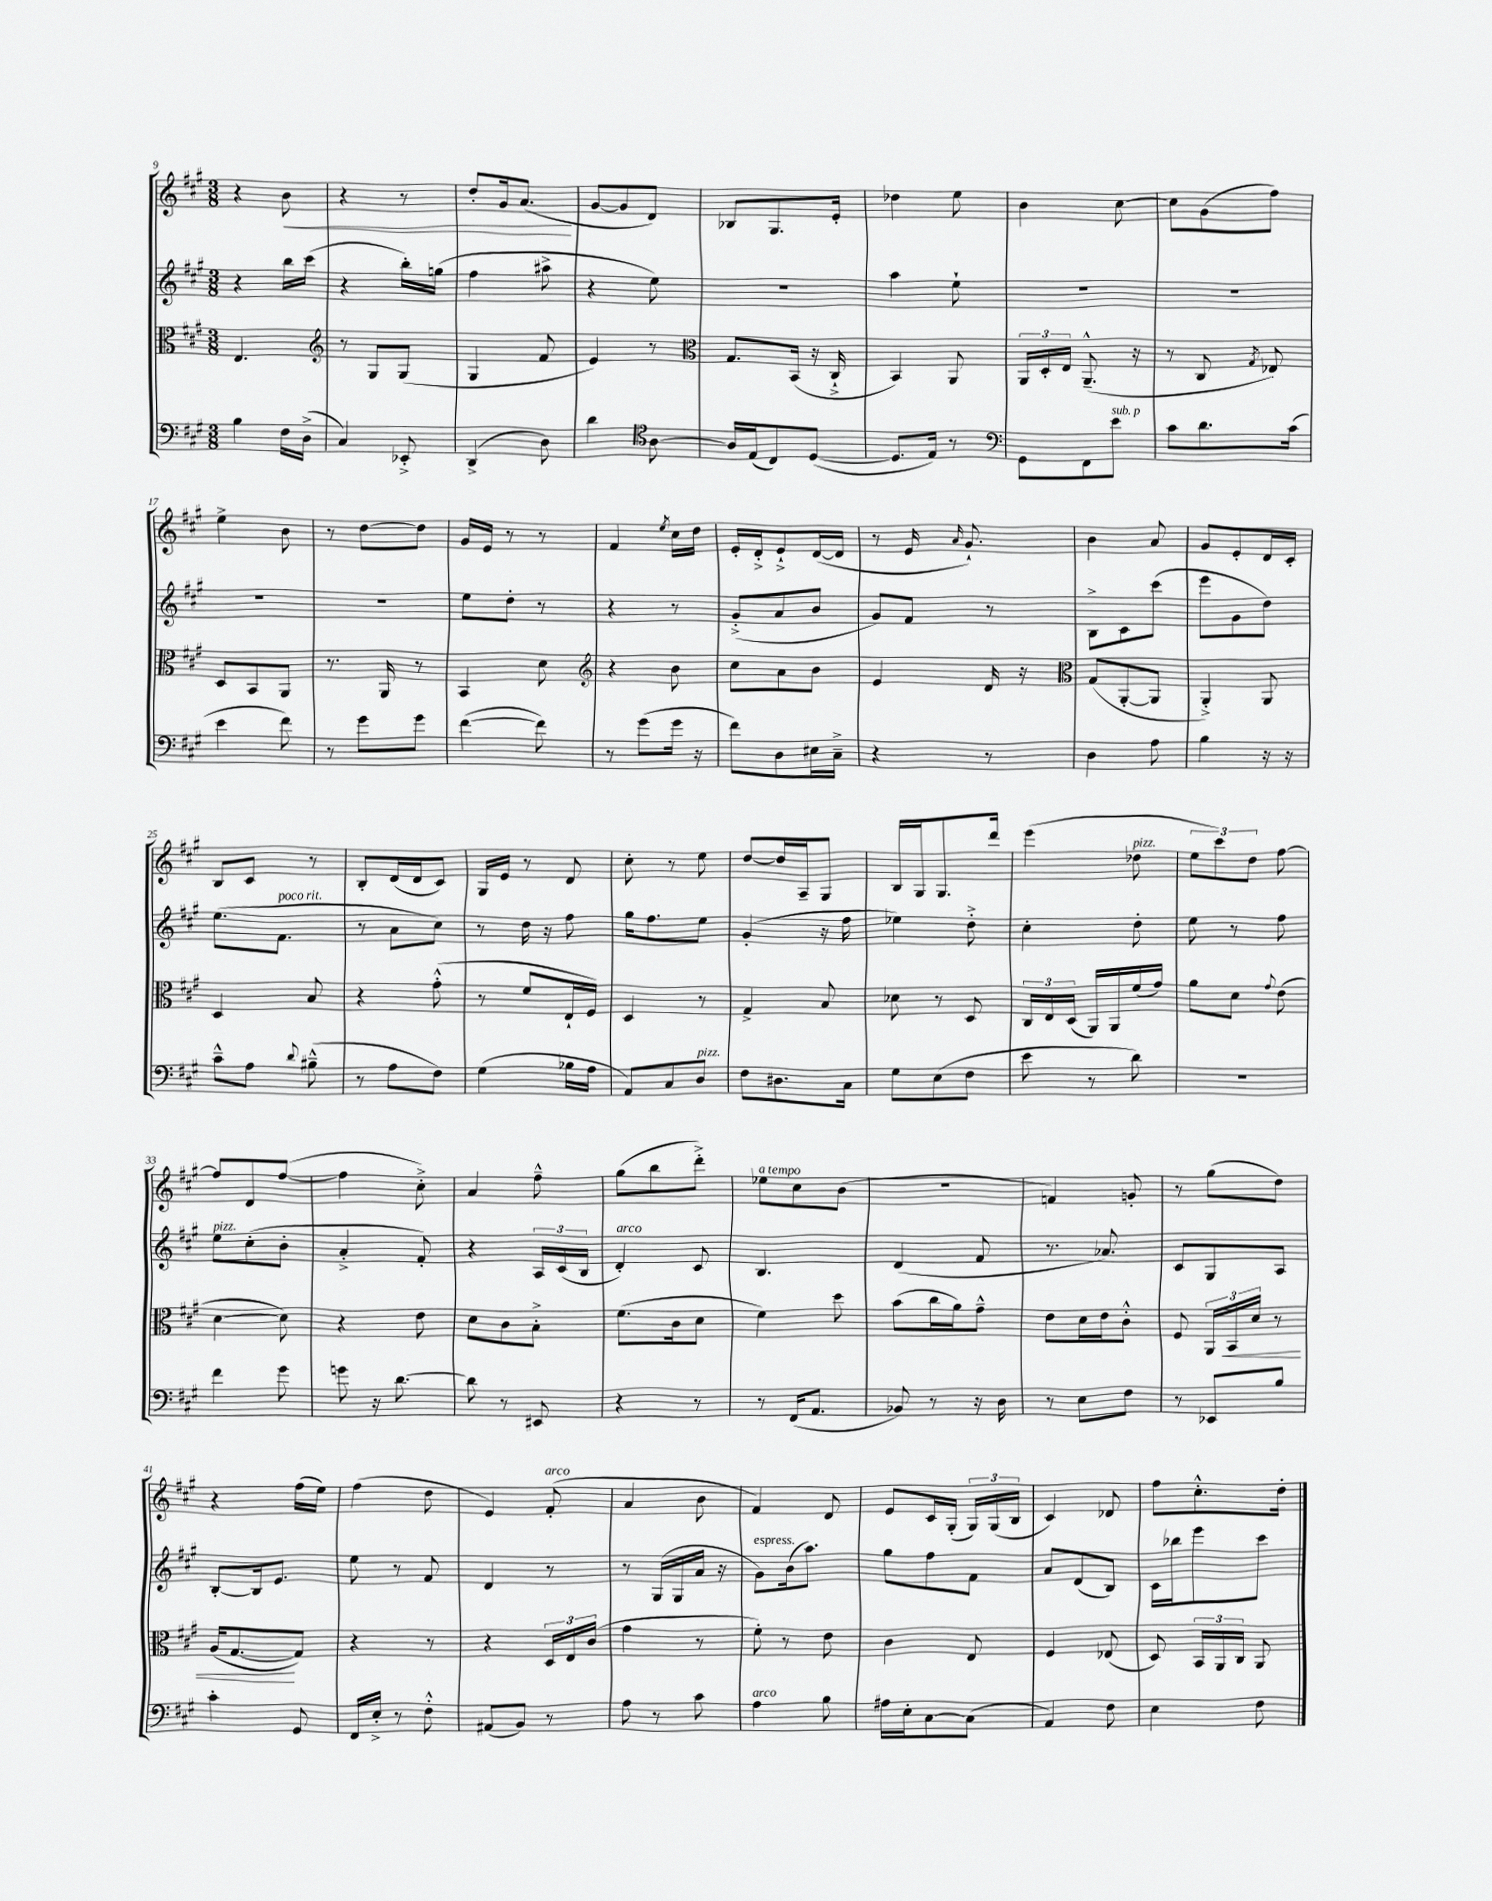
<<
\new StaffGroup <<
\new Staff = "s0" {
    \clef treble \key a \major \numericTimeSignature \time 3/8
    \autoBeamOff r4 b'8\< |
    r4 r8 |
    d''8[-. gis'16 a'8.]\!( |
    gis'8[~ gis'8 d'8]) |
    bes8[ gis8. e'16]-. |
    des''4 e''8 |
    b'4 cis''8~ |
    cis''8[ gis'8( fis''8]) |
    e''4-> b'8 |
    r8 d''8[~ d''8] |
    gis'16[ e'16] r8 r8 |
    fis'4 \acciaccatura { e''8 } cis''16[ d''16] |
    e'16[-. d'16-.-> e'8-!-> d'16~( d'16] |
    r8 e'16 \grace { a'16 } gis'8.-!) |
    b'4 a'8 |
    gis'8[ e'8-. d'16 cis'16]-. |
    b8[ cis'8] r8 |
    b8[-. d'16( d'16 cis'8]) |
    gis16[ e'16] r8 d'8 |
    cis''8-. r8 e''8 |
    d''8[~ d''16 a16-- gis8] |
    b16[ gis16 gis8. d'''16] |
    e'''4( des''8^\markup { \italic "pizz." } |
    \tuplet 3/2 { e''8[ cis'''8) d''8] } fis''8~ |
    fis''8[ d'8 fis''8]~( |
    fis''4 cis''8-.->) |
    a'4 fis''8---^ |
    gis''8[( b''8 d'''8]-.->) |
    ees''8[^\markup { \italic "a tempo" } cis''8 b'8]( |
    R4. |
    f'4) g'8-. |
    r8 gis''8[( d''8]) |
    r4 fis''16[( e''16]) |
    fis''4( d''8 |
    e'4) fis'8-.^\markup { \italic "arco" }( |
    a'4 b'8 |
    fis'4) d'8 |
    e'8[ cis'16 gis16]-.( \tuplet 3/2 { gis16[) gis16( b16] } |
    cis'4) des'8 |
    fis''8[ cis''8.-.-^ d''16]-. \bar "|." |
}
\new Staff = "s1" {
    \clef treble \key a \major \numericTimeSignature \time 3/8
    \autoBeamOff r4 b''16[ cis'''16]( |
    r4 b''16[-.) g''16]( |
    fis''4 ais''8-> |
    r4 e''8) |
    R4. |
    a''4 e''8-! |
    R4. |
    R4. |
    R4. |
    R4. |
    e''8[ d''8]-. r8 |
    r4 r8 |
    gis'8[-.->( a'8 b'8] |
    gis'8[) fis'8] r8 |
    b8[-> cis'8 cis'''8]( |
    e'''8[ gis'8 d''8]) |
    e''8.[( fis'8.]^\markup { \italic "poco rit." } |
    r8 a'8[ cis''8]) |
    r8 d''16 r16 fis''8 |
    gis''16[ fis''8. e''8] |
    gis'4-.( r16 fis''16 |
    ees''4) d''8-.-> |
    cis''4-. d''8-. |
    e''8 r8 fis''8 |
    e''8[^\markup { \italic "pizz." } cis''8-.( b'8]-. |
    a'4-.-> fis'8-.) |
    r4 \tuplet 3/2 { a16[ cis'16( b16] } |
    d'4-.^\markup { \italic "arco" }) cis'8 |
    b4. |
    d'4( fis'8 |
    r8. aes'8.) |
    cis'8[ gis8 a8] |
    b8[~-. b16 e'8.] |
    e''8 r8 fis'8 |
    d'4 r8 |
    r8 gis16[( gis16 a'16] r16 |
    gis'8[^\markup { \italic "espress." }) b'16( a''8.]) |
    gis''8[ fis''8 fis'8] |
    a'8[ d'8( b8]) |
    cis'16[ bes''16 e'''8 cis'''8] \bar "|." |
}
\new Staff = "s2" {
    \clef alto \key a \major \numericTimeSignature \time 3/8
    \autoBeamOff e4. |
    \clef treble r8 gis8[ gis8]( |
    gis4 fis'8 |
    e'4) r8 |
    \clef alto gis8.[ b,16]( r16 cis16-!-> |
    b,4) a,8 |
    \tuplet 3/2 { a,16[ d16-. e16] } a,8.---^( r16 |
    r8 cis8 \acciaccatura { gis8 } ees8) |
    d8[ b,8 a,8] |
    r8. a,16 r8 |
    b,4 d'8 |
    \clef treble r4 b'8 |
    cis''8[ a'8 b'8] |
    e'4 d'16 r16 |
    \clef alto gis8[( a,8~-. a,8] |
    a,4-.->) a,8 |
    d4 b8 |
    r4 gis'8-.-^( |
    r8 fis'8[ e16-! fis16]) |
    d4 r8 |
    gis4-> b8 |
    des'8 r8 d8 |
    \tuplet 3/2 { cis16[ e16 d16]( } a,16[) a,16 fis'16( gis'16]) |
    a'8[ d'8] \appoggiatura { gis'8 } e'8( |
    d'4~ d'8) |
    r4 e'8 |
    d'8[ cis'8 b8]-.-> |
    fis'8.[( cis'16 d'8] |
    fis'4) d''8 |
    b'8[( cis''16 a'16) gis'8]---^ |
    e'8[ d'16 e'16 cis'8]-.-^ |
    fis8 \tuplet 3/2 { a,16[ b,16\< d'16] } r8 |
    a16[( gis8.~\! gis8]) |
    r4 r8 |
    r4 \tuplet 3/2 { d16[ e16 cis'16]( } |
    gis'4 r8 |
    fis'8-.) r8 e'8 |
    cis'4 e8 |
    fis4 ees8( |
    d8) \tuplet 3/2 { b,16[ a,16 cis16] } a,8 \bar "|." |
}
\new Staff = "s3" {
    \clef bass \key a \major \numericTimeSignature \time 3/8
    \autoBeamOff b4 fis16[ d16]->( |
    cis4) ees,8-.-> |
    d,4->( d8) |
    d'4 \clef tenor a8~ |
    a16[ e16( cis8) d8]~( |
    d8.[ e16]) r8 |
    \clef bass gis,8[ fis,8 e'8]^\markup { \italic "sub. p" } |
    cis'8[ d'8. cis'16]( |
    e'4 fis'8) |
    r8 gis'8[ gis'8] |
    fis'4~( fis'8) |
    r8 gis'8[( gis'16] r16 |
    fis'8[) d8 eis16 cis16]---> |
    r4 r8 |
    d4 a8 |
    b4 r16 r16 |
    cis'8[---^ a8] \appoggiatura { d'8 } bis8---^( |
    r8 a8[ fis8]) |
    gis4( bes16[ a16] |
    a,8[) cis8 d8]^\markup { \italic "pizz." } |
    fis8[ dis8. cis16] |
    gis8[ e8( fis8] |
    e'8 r8 d'8) |
    r4. |
    fis'4 gis'8 |
    g'8 r16 d'8.~ |
    d'8 r8 eis,8 |
    r4 r8 |
    r8 fis,16[( a,8.] |
    bes,8) r8 r16 d16 |
    r8 e8[ fis8] |
    r8 ees,8[ b8] |
    cis'4-. gis,8 |
    fis,16[ e16]-.-> r8 fis8-.-^ |
    ais,8[( b,8]) r8 |
    a8 r8 cis'8 |
    a4^\markup { \italic "arco" } b8 |
    ais16[ e16-. cis8~ cis8]( |
    a,4) fis8 |
    e4 fis8 \bar "|." |
}
>>
>>
\layout { \context { \Score currentBarNumber = #9 } }
